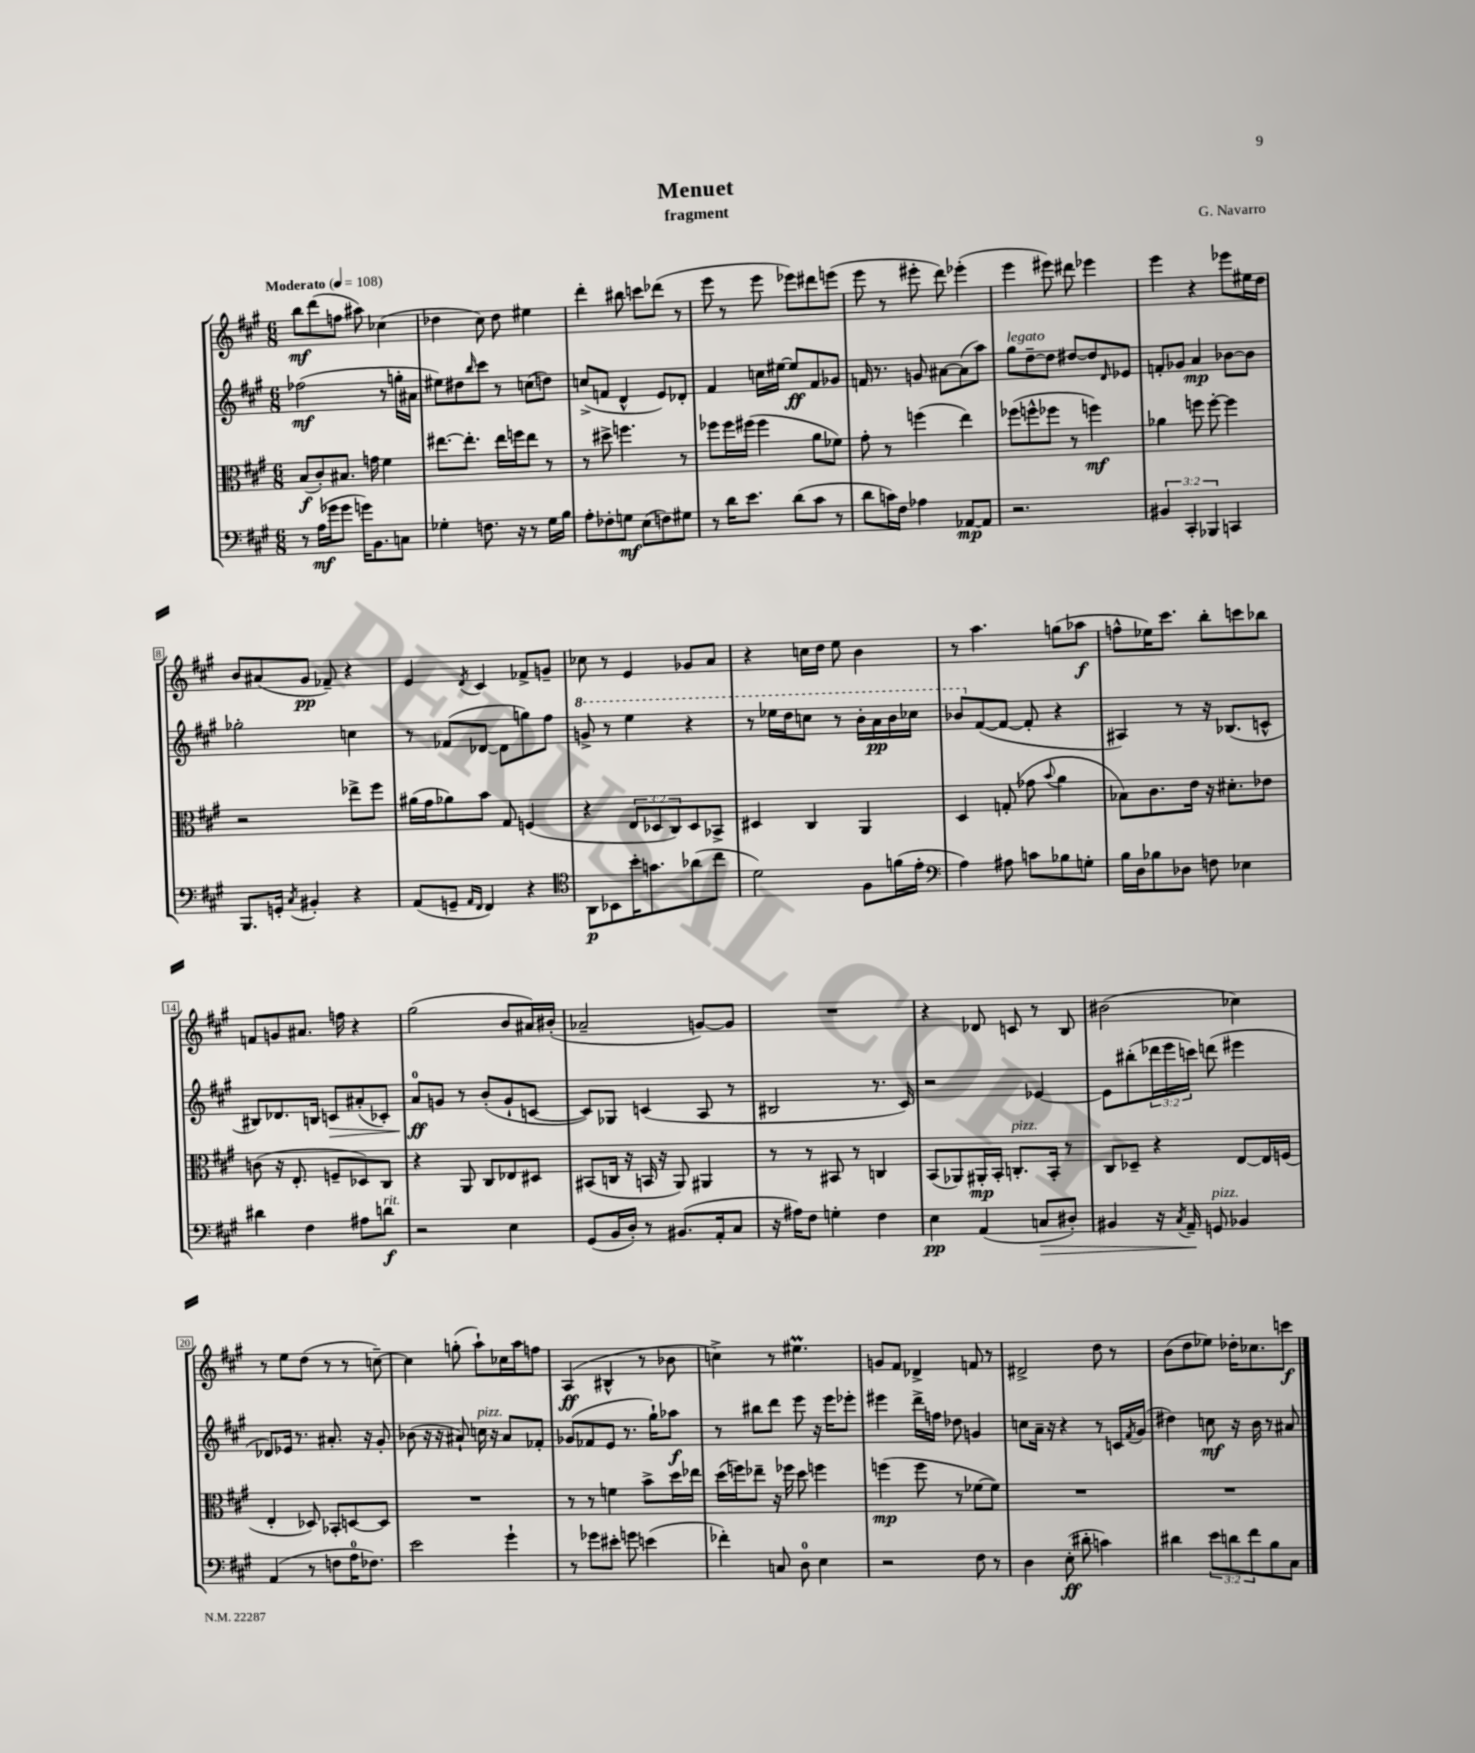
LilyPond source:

\header { title = "Menuet" composer = "G. Navarro" subtitle = "fragment" }
<<
\new StaffGroup <<
\new Staff = "s0" {
    \clef treble \key a \major \numericTimeSignature \time 6/8 \tempo "Moderato" 4 = 108
    b''8\mf d'''8( f''8 ais''8) ces''4( |
    des''4 cis''8) des''8 eis''4 |
    d'''4-. bis''8 c'''8 des'''8( r8 |
    e'''8 r8 e'''8 ees'''8) dis'''8 e'''8( |
    e'''8 r8 eis'''8-. d'''8) ees'''4-.( |
    e'''4 eis'''8) dis'''8 ees'''4 |
    e'''4 r4 ees'''8 eis''16 d''16 |
    b'8 ais'8( gis'8\pp fes'8--) r4 |
    e'4 \acciaccatura { d'8 } cis'4 fes'8-> g'8-- |
    ces''8 r8 e'4 ges'8 a'8 |
    r4 c''16 d''16 e''8 b'4 |
    r8 a''4. g''8( aes''8\f |
    f''8-^ ees''16) cis'''8. b''8-. c'''8 bes''8 |
    f'8 g'8 ais'8. f''16 r4 |
    gis''2( b'8 ais'16) bis'16-.( |
    aes'2-- g'8~) g'8 |
    R2. |
    r4 des'8 c'8 r8 b8 |
    bis'2( ces''4) |
    r8 e''8 d''8( r8 r8 c''8~--) |
    c''4 g''8-.( a''8-!) ces''16 a''16 f''8 |
    a4\ff( bis4-^ r8 bes'8 |
    c''4->) r8 eis''4.\prall |
    g'8 fis'8 des'4-> f'8 r8 |
    dis'2-> d''8 r8 |
    b'8( d''8 ees''8) des''16-. ces''8. c'''8\f \bar "|." |
}
\new Staff = "s1" {
    \clef treble \key a \major \numericTimeSignature \time 6/8 \override Staff.TupletNumber.text = #tuplet-number::calc-fraction-text
    fes''2\mf( r8 g''16-. ais'16 |
    eis''8) dis''8 \grace { b''16 } cis'''8 r8 c''8( d''8) |
    c''8->( f'8 d'4-^ e'8) des'8-. |
    fis'4 c''16 eis''16~ eis''8\ff fis'8 ges'8 |
    f'16 r8. g'8 ais'8~ ais'8( a''8) |
    gis''8^\markup { \italic "legato" } d''8~-- d''8 dis''8~ dis''8 \grace { d'16 } ees'8 |
    f'8-. ges'8 a'4\mp bes'8~ bes'8 |
    ges''2-. c''4 |
    r8 fes'8( des'8~ des'8 g''8) fis''8 |
    \ottava #1 g''8-> r8 e'''4 r4 |
    r8 ees'''16 d'''16 c'''8 r8 b''16-. a''16\pp b''16 ces'''16 |
    bes''8 \ottava #0 fis'8~( fis'8~ fis'8-. r4 |
    ais4) r8 r16 bes8.( c'8-^ |
    bis8) des'8. b16 c'8\> ais'8-.( ces'8-.) |
    a'8-0\ff\! g'8 r8 b'8-.( g'8-! c'8~ |
    c'8) ges8 c'4( a8 r8 |
    bis2 r8. cis'16) |
    r2 ees'4~ |
    ees'8 bis''8-.( \tuplet 3/2 { des'''16 e'''16 c'''16) } d'''8( eis'''4 |
    des'8) ees'16 r8. ais'8.-. r16 gis'8-. |
    bes'8( r16 r16 ais'8-!) c''16^\markup { \italic "pizz." } r16 ais'8 fes'8-. |
    ges'8( fes'8 e'8 r8. gis''16-!) aes''8\f |
    r8 bis''8 d'''8 e'''8 r16 e'''16 ees'''8-. |
    eis'''4 d'''16-> f''16 des''8 g'4 |
    c''8 a'16-- r16 r4 r8 c'16 \acciaccatura { fis'8 } gis'16( |
    dis''4) c''8\mf r16 b'16 r8 ais'8 \bar "|." |
}
\new Staff = "s2" {
    \clef alto \key a \major \numericTimeSignature \time 6/8 \override Staff.TupletNumber.text = #tuplet-number::calc-fraction-text
    b8\f( cis'8-.) bis8. g'16 fis'4 |
    eis''8.~ eis''8.-. eis''16 f''16 eis''8 r8 |
    r8 dis''8-> f''4. r8 |
    fes''8 fes''16 fis''16( fis''4 a'8 fes'8) |
    gis'8-. r8 f''4( e''4) |
    fes''8( f''8-^ fes''8 r8 f''4\mf) |
    aes'4 f''8 f''8~-. f''4 |
    r2 ees''8-> fis''8 |
    ais'16( gis'16 aes'8) b'8 gis8 f4( |
    r4 \tuplet 3/2 { e8 des8 cis8) } des8 bes,8-> |
    dis4 cis4 a,4 |
    d4 g8-.( ges'8 \appoggiatura { b'8 } a'4 |
    bes8) cis'8. e'16 r16 dis'8.-. ees'8 |
    c'8( r16 e8.-. f8-- des8) cis8 |
    r4 a,8 cis8 ees8 dis8 |
    bis,8( c16 r16 b,16 r16 a,8) ais,4 |
    r8 r8 bis,8 r8 c4 |
    b,8( aes,8) ais,16-.\mp b,16-. c8.-.^\markup { \italic "pizz." } b,16-. r8 |
    cis8 des8-- r4 e8~ e16 f16( |
    e4-. des8) bes,8-. d8~ d8 |
    R2. |
    r8 r8 f'4 b'8-> d''16 ees''16 |
    d''16( f''16) ees''8-- r16 fes''16 d''8 f''4 |
    f''4\mp( f''8 r8 fes'8~ fes'8) |
    R2. |
    R2. \bar "|." |
}
\new Staff = "s3" {
    \clef bass \key a \major \numericTimeSignature \time 6/8 \override Staff.TupletNumber.text = #tuplet-number::calc-fraction-text
    r8 a16\mf( ges'16 ges'8 g'16) b,8. c8 |
    ges4-. f8. r16 r8 ges16 b16 |
    a8-. fes8-. g8\mf e8( f8) gis8 |
    r8 d'16 e'8. d'8( cis'8 r8 |
    d'8 c'16) fis16 aes4 aes,8~\mp aes,8 |
    r2. |
    \tuplet 3/2 { bis,4 cis,4-. bes,,4 } c,4 |
    b,,8. g,16-. \acciaccatura { cis8 } bis,4-. r4 |
    a,8( g,8-- \grace { a,16 fis,16 } fis,4) r4 |
    \clef tenor a,8\p bes,8 b'16-. g'8. aes'8( cis''8 |
    d'2) fis8 f'16( e'16-. |
    \clef bass a4) ais8 c'8 bes8 g8-. |
    b16 d16 bes8 des8 f8 ees4 |
    dis'4 fis4 ais8 d'8\f^\markup { \italic "rit." } |
    r2 e4 |
    gis,8( b,16 d16-.) r8 bis,8.( a,16-. cis8 |
    r16 ais16) fis8 g4-. fis4 |
    e4\pp a,4( c8\> dis8-.) |
    bis,4 r16 \acciaccatura { cis8 } a,16--\! g,8^\markup { \italic "pizz." } bes,4 |
    a,4( r8 f8 a16-0 fes8.) |
    e'2 gis'4-! |
    r8 ges'8 eis'8-. g'8 e'4( |
    fes'4-.) c8 d8-0 e4 |
    r2 fis8 r8 |
    d4 e8-.\ff( dis'8-. c'4) |
    dis'4 \tuplet 3/2 { e'8 d'8 fis'8 } b8 cis8 \bar "|." |
}
>>
>>
\layout { \context { \Score \override BarNumber.stencil = #(make-stencil-boxer 0.1 0.3 ly:text-interface::print) } }
